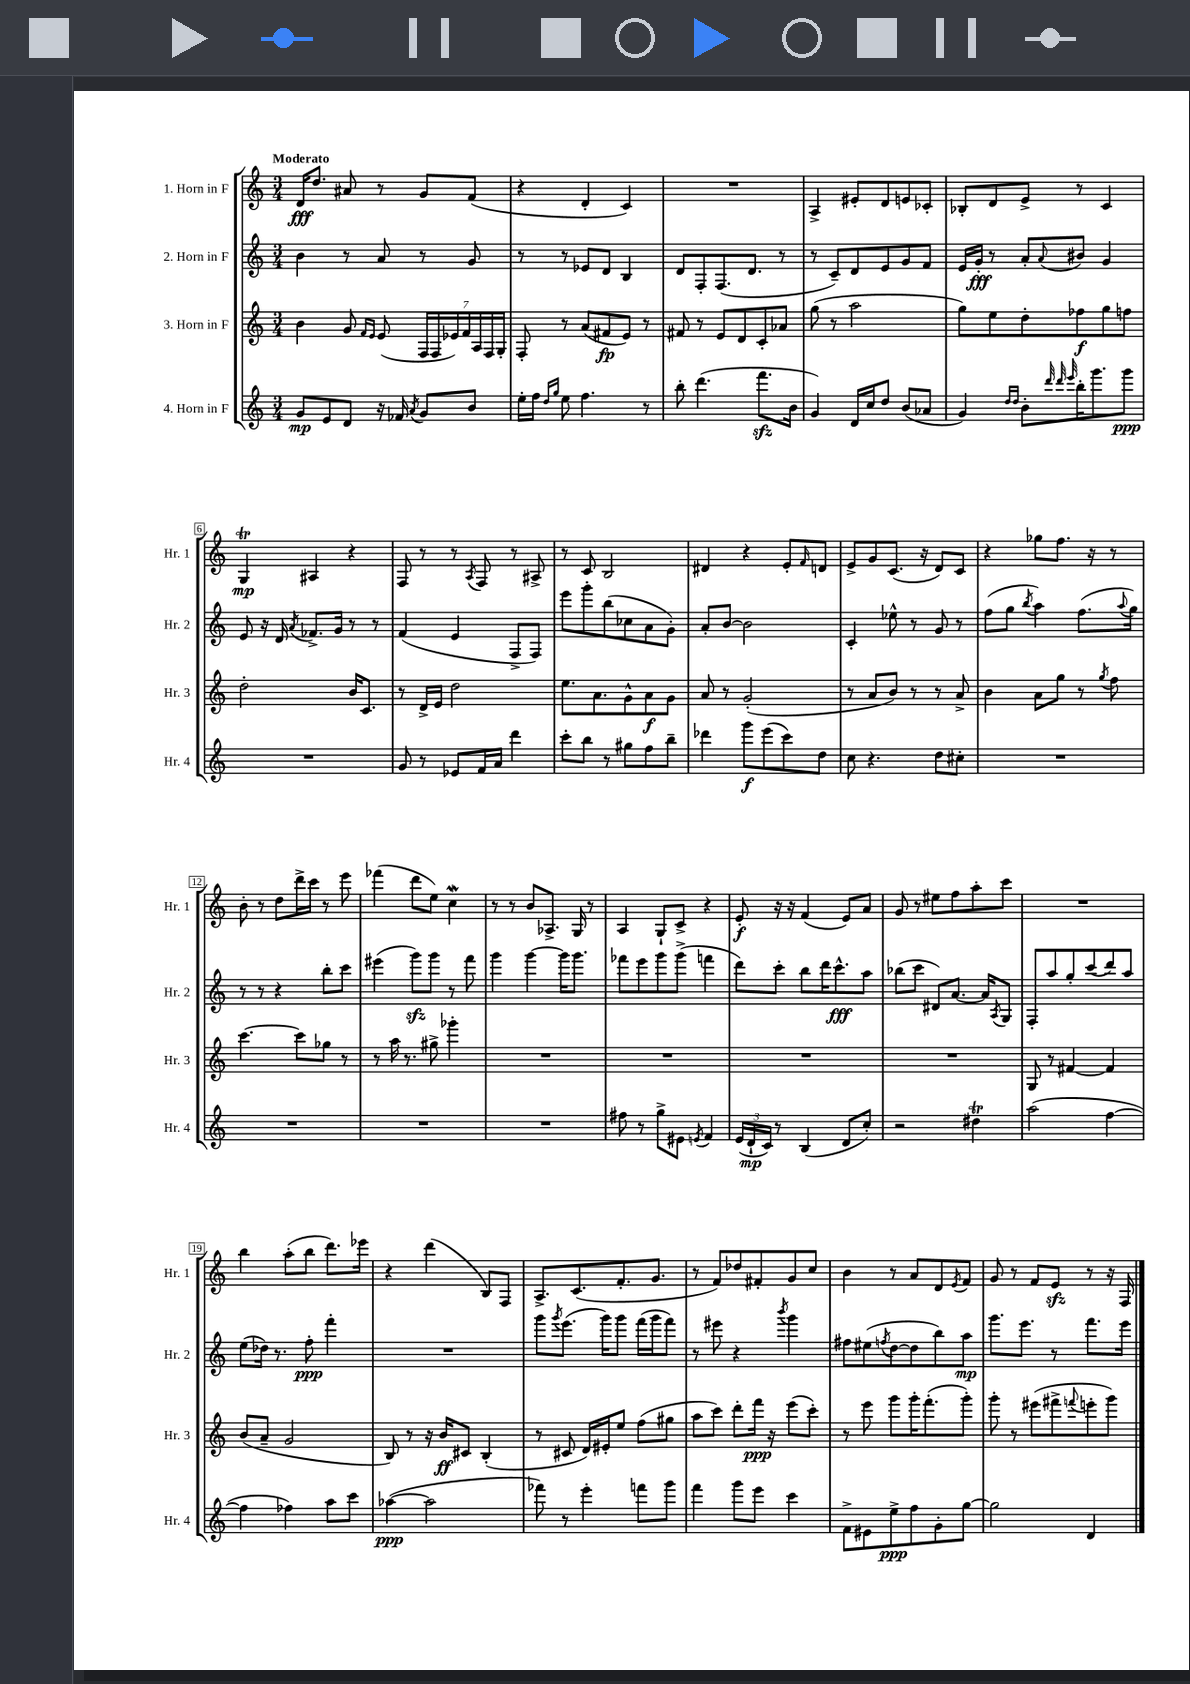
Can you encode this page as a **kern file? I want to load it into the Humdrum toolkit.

**kern	**kern	**kern	**kern
*staff4	*staff3	*staff2	*staff1
*clefG2	*clefG2	*clefG2	*clefG2
*k[]	*k[]	*k[]	*k[]
*M3/4	*M3/4	*M3/4	*M3/4
8g/L	4b\	4b\	16d/LK
.	.	.	8.dd/J
8e/	.	.	.
8d/J	8g/	8r	8a#/
.	16qqf/LL	.	.
.	16qqe/JJ	.	.
16r	(8e/	8a/	8r
16f-/	.	.	.
8qa/	.	.	.
8g/L	28F/LL	8r	8g/L
.	28F/	.	.
.	28e-/)	.	.
.	28f/	.	.
8b/J	.	8g/	(8f/J
.	28A/	.	.
.	28F/	.	.
.	28G'/JJ	.	.
=	=	=	=
16ee'\LL	8F'/	8r	4r
16ff\JJ	.	.	.
16qqdd/LL	.	.	.
16qqgg/JJ	.	.	.
8ee\	8r	8r	.
4.ff\	(8a/L	8e-/L	4d'/
.	8f#/	8d/J	.
.	8e/J)	4B/	4c/)
8r	8r	.	.
=	=	=	=
8bb'\	8f#/	8d/L	2.r
(4.ddd\	8r	8F'/	.
.	8e/L	(8.F/	.
.	8d/	.	.
.	.	8.d/J	.
8.fff\L	8c'/	.	.
.	8a-/J	8r	.
16b\Jk	.	.	.
=	=	=	=
4g/)	(8gg\	8r	4A^/
.	8r	8c~/L)	.
16d/LL	2aa\	8d/	8e#'/L
16cc/J	.	.	.
8dd/J	.	8e/	8d/
(8b/L	.	8g/	8e/
8a-/J	.	8f/J	8c-'/J
=	=	=	=
4g/)	8gg\L)	16e/LL	8B-'/L
.	.	16g'/JJ	.
.	8ee\	8r	8d/
16qqdd/LL	.	.	.
16qqdd/JJ	.	.	.
8b'\L	8dd'\	8a'/L	8e^/J
32qqddd/	.	.	.
32qqddd/	.	.	.
32qqeee/	.	8qqa/	.
16bb'\K	8ff-\	8b#/J	8r
8.ggg\	.	.	.
.	8gg\	4g/	4c/
8ggg\J	8ff\J	.	.
=	=	=	=
2.r	2dd'\	8e/	4G/
.	.	16r	.
.	.	16d/	.
.	.	8qa/	.
.	.	8.f-^/L	4A#/
.	.	16g/Jk	.
.	16b/LK	8r	4r
.	8.c/J	.	.
.	.	8r	.
=	=	=	=
8g/	8r	(4f/	8F/
8r	16d^/LL	.	8r
.	16e/JJ	.	.
8e-/L	2dd\	4e/	8r
.	.	.	8qA/
16f/L	.	.	8F/
16a/JJ	.	.	.
4ddd\	.	8F^/L	8r
.	.	8F/J)	8A#^/
=	=	=	=
8ccc'\L	8.ee\L	8eee\L	8r
8bb\J	.	8ggg'\	8c/
.	8.a\	.	.
8r	.	(8bb\	2B/
8gg#\L	8g^^\	8cc-\	.
8ff\	8a\	8a\	.
8bb~\J	8g\J	8g'\J)	.
=	=	=	=
4ddd-\	8a/	8a'/L	4d#/
.	8r	[8b/J	.
8ggg\L	(2g'/	2b\]	4r
(8eee\	.	.	.
8ccc\)	.	.	8e'/L
.	.	.	16qqf/
8dd\J	.	.	8d/J
=	=	=	=
8cc\	8r	4c'/	8e^/L
4.r	8a/L	.	8g/
.	8b/J)	8ee-^^\	(8.c/J
.	8r	8r	.
.	.	.	16r
8dd\L	8r	8g/	8d/L)
8cc#'\J	8a^/	8r	8c/J
=	=	=	=
2.r	4b\	(8ff\L	4r
.	.	8gg\J	.
.	.	8qbb/	.
.	8a\L	4aa\)	8gg-\L
.	8gg\J	.	8.ff\J
.	8r	(8.ff\L	.
.	.	.	16r
.	8qgg/	.	.
.	8ff\	.	8r
.	.	8qqaa/	.
.	.	16gg\Jk)	.
=	=	=	=
2.r	[4.ccc\	8r	8b'\
.	.	8r	8r
.	.	4r	8dd\L
.	8ccc\]L	.	16ddd^\L
.	.	.	16ccc\JJ
.	8gg-\J	8bb'\L	8r
.	8r	8ccc\J	8eee\
=	=	=	=
2.r	8r	(4eee#\	(4fff-\
.	16aa\	.	.
.	8.r	.	.
.	.	8ggg\L)	8ddd\L
.	8gg#^\	8ggg\J	8ee\J)
.	4ggg-'\	8r	4cc\
.	.	8fff\	.
=	=	=	=
2.r	2.r	4ggg\	8r
.	.	.	8r
.	.	[4ggg\	8b/L
.	.	.	8.A-^/J
.	.	16ggg\]LK	.
.	.	8.ggg\J	16G/
.	.	.	8r
=	=	=	=
8ff#\	2.r	8fff-\L	4A/
8r	.	8eee\	.
8gg^\L	.	8ggg\	8G`/L
8e#\J	.	(8ggg^\J	8c^/J
8qe/	.	.	.
4f/	.	4fff\	4r
=	=	=	=
(24e/LL	2.r	8ddd\L)	8e'/
24d`/	.	.	.
24c/JJ)	.	.	.
8r	.	8ccc'\J	16r
.	.	.	16r
(4B/	.	8bb\L	(4f/
.	.	16ddd\K	.
.	.	8.ccc^^\	.
8d/L	.	.	8e/L)
8cc'/J)	.	8aa\J	8a/J
=	=	=	=
2r	2.r	(8bb-\L	8g/
.	.	8ccc\J	8r
.	.	8d#/L)	8ee#\L
.	.	[8.a/J	8ff\
4dd#\	.	.	8aa'\
.	.	16a/]LK	.
.	.	8qA/	.
.	.	8G/J	8ccc\J
=	=	=	=
(2aa\	8G/	8F'/L	2.r
.	8r	8aa/	.
.	[4f#/	8gg'/	.
.	.	(8ccc/	.
[4ff\	4f#/]	8ddd/)	.
.	.	8aa/J	.
=	=	=	=
4ff\]	(8b/L	(8ee\L	4bb\
.	8a~/J	16dd-\Jk)	.
.	.	8.r	.
4ff-\)	2g/	.	(8aa'\L
.	.	8ff'\	8bb\J
8aa\L	.	4fff'\	8.ddd\L)
8ccc\J	.	.	.
.	.	.	16eee-\Jk
=	=	=	=
([4aa-\	8B/)	2.r	4r
.	8r	.	.
2aa-\]	16r	.	(4ddd\
.	16b/LK	.	.
.	8c#/J	.	.
.	(4B'/	.	8B/L)
.	.	.	8F/J
=	=	=	=
8fff-\)	8r	8ggg\L	8.A^/L
.	.	8qggg/	.
8r	8c#/	(8.eee\J	.
.	.	.	(8.c/
4eee'\	16d/LL)	.	.
.	16e#'/J	16ggg\LK)	.
.	8ee/J	8ggg\J	8.f'/
8fff\L	(8ff\L	(16fff\LL	.
.	.	16ggg\J	8.g/J
8ggg\J	8gg#\J	8fff\J)	.
=	=	=	=
4fff\	8aa\L	8r	8r
.	8ccc\J)	8eee#\	8f/L)
8ggg\L	8ddd'\L	4r	8dd-/
8eee\J	16fff\Jk	.	8f#'/
.	16r	.	.
.	.	8qbbb/	.
4ccc\	(8eee\L	4ggg\	8g/
.	8ccc'\J)	.	8cc/J
=	=	=	=
8f^\L	8r	8ff#\L	4b\
8e#\	8eee\	(8ee#\	.
.	.	8qff/	.
8ee^\	8ggg\L	[8dd\	8r
8ff\	16ggg'\K	8dd\]	8a/L
.	(8.fff'\	.	.
8g'\	.	8bb\)	8d/
.	.	.	8qe/
[8gg\J	8ggg'\J)	8aa\J	8f/J
=	=	=	=
2gg\]	8ggg'\	8.ggg\L	8g/
.	8r	.	8r
.	.	8.eee\J	.
.	(8eee#\L	.	8f/L
.	8fff#^\	8r	8e/J
.	8qqfff/	.	.
4d/	8eee'\	8.fff\L	8r
.	8ggg\J)	.	16r
.	.	16eee\Jk	16F/
==	==	==	==
*-	*-	*-	*-
